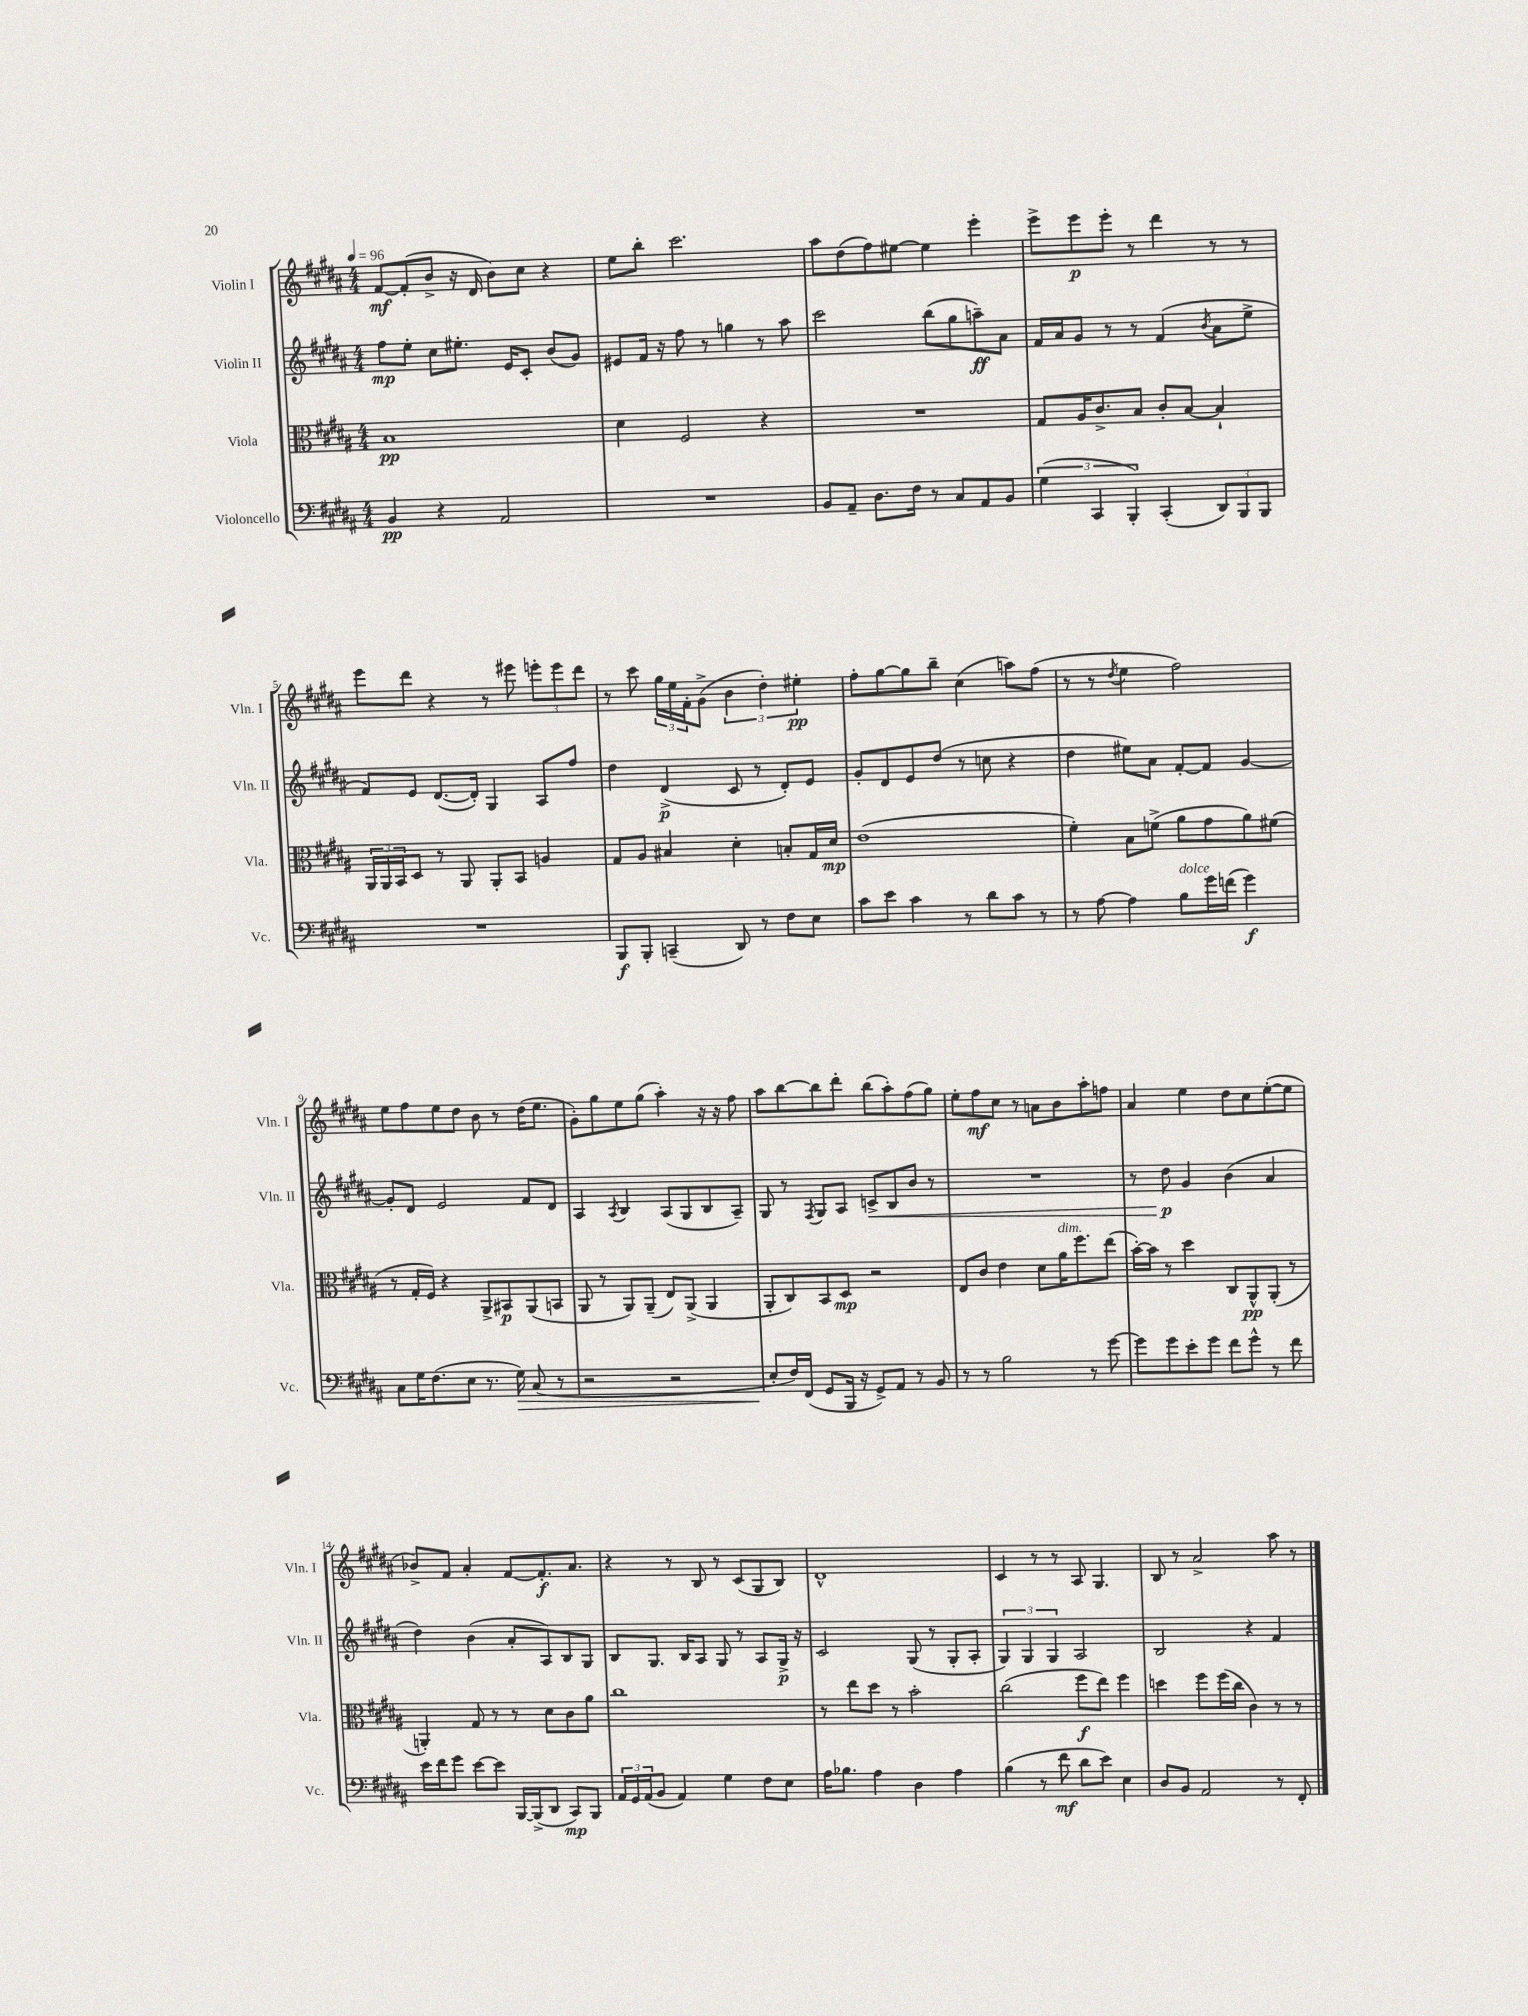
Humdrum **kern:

**kern	**kern	**kern	**kern
*staff4	*staff3	*staff2	*staff1
*clefF4	*clefC3	*clefG2	*clefG2
*k[f#c#g#d#a#]	*k[f#c#g#d#a#]	*k[f#c#g#d#a#]	*k[f#c#g#d#a#]
*M4/4	*M4/4	*M4/4	*M4/4
*MM96	*MM96	*MM96	*MM96
4BB	1B	8ff#	[8f#
.	.	8ee'	(8f#']
4r	.	8cc#	8b^
.	.	8.ee#'	16r
.	.	.	16d#
2AA#	.	.	8b)
.	.	16e	.
.	.	8c#'	8cc#
.	.	(8b	4r
.	.	8g#)	.
=	=	=	=
1r	4d#	8e#	8ee
.	.	16f#	8bb'
.	.	16r	.
.	2F#	8ff#	2.ccc#
.	.	8r	.
.	.	4gg	.
.	4r	8r	.
.	.	8aa#	.
=	=	=	=
8BB	1r	2ccc#	8aa#
8AA#~	.	.	(8dd#
8.D#	.	.	8ff#)
.	.	.	[8ee#
16F#	.	.	.
8r	.	(8bb	4ee#]
8C#	.	8gg#	.
8AA#	.	8aa~)	4eee'
8BB	.	8a#	.
=	=	=	=
(6G#	8G#	16f#	8eee^
.	.	16a#	.
.	16A#	8g#	8eee
6CC#	.	.	.
.	8.c#^	.	.
.	.	8r	8eee'
6BBB')	.	.	.
.	8B	8r	8r
(4CC#'	8c#'	(4f#	4ddd#
.	[8B	.	.
.	.	8qb	.
12DD#)	4B`]	8a#	8r
12BBB	.	.	.
.	.	8ee^	8r
12BBB	.	.	.
=	=	=	=
1r	24AA#	8f#)	8eee
.	24AA#	.	.
.	24BB	.	.
.	8D#	8e	8ddd#
.	8r	([8.d#	4r
.	8AA#	.	.
.	.	16d#'])	.
.	8AA#'	4G#	8r
.	8BB	.	8eee#
.	4A	8A#	12eee'
.	.	.	12eee
.	.	8ff#	.
.	.	.	12ddd#
=	=	=	=
8BBB	8G#	4dd#	8r
8BBB'	8A#	.	8ccc#
(4CC~	4B#	(4d#^	24gg#
.	.	.	24ee
.	.	.	24f#'
.	.	.	(8g#^
8DD#)	4d#'	8c#	6b
8r	.	8r	.
.	.	.	6dd#')
8F#	8B'	8d#')	.
.	.	.	6ee#'
8E	16G#	8e	.
.	16d#	.	.
=	=	=	=
8c#	(1e	8g#'	8ff#'
8e	.	8d#	[8gg#
4c#	.	8e	8gg#]
.	.	(8dd#	8bb~
8r	.	8r	(4cc#
8d#	.	8cc	.
8c#	.	4r	8aa)
8r	.	.	(8ff#
=	=	=	=
8r	4f#')	4dd#	8r
[8A#	.	.	8r
.	.	.	8qdd#
4A#]	8B	8ee#)	4ee
.	(8f^	8a#	.
8B	8a#	[8f#'	2ff#)
16g#	8g#	8f#]	.
(16f	.	.	.
4g#)	8a#)	[4g#	.
.	(8f#	.	.
=	=	=	=
8C#	8r	8g#']	8ee
16G#	16G#'	8d#	8ff#
(8.F#	16F#)	.	.
.	4r	2e	8ee
8E	.	.	8dd#
8.r	8AA#^	.	8b
.	8BB#	.	8r
16G#)	.	.	.
(8C#	(8AA#	8f#	(16dd#
.	.	.	8.ee
8r	8BB	8d#	.
=	=	=	=
2r	8AA#	4A#	8g#')
.	8r	.	8gg#
.	.	8qA#	.
.	8AA#)	4B	8ee
.	(8AA#~	.	(8gg#
2r	8E)	(8A#	4aa#')
.	(8AA#^	8G#	.
.	4AA#	8B	16r
.	.	.	16r
.	.	8A#~)	8ff#
=	=	=	=
8E'	8AA#'	8G#	8aa#
16F#)	8C#)	8r	[8bb
(16FF#	.	.	.
.	.	8qF#	.
8GG#	8BB	8G#	8bb]
16BBB	8D#	8A#	8ddd#'
16r	.	.	.
8GG#^)	2r	8c^	(8bb
8AA#	.	8B	8aa#')
8r	.	8b	(8ff#
8BB	.	8r	8gg#)
=	=	=	=
8r	8E	1r	8ee'
8r	8c#	.	8ff#
2B	4e	.	8cc#
.	.	.	8r
.	8d#	.	8a
.	16a#	.	8b
.	8.ff#	.	.
8r	.	.	8aa#'
[8g#	(8ee	.	8ff
=	=	=	=
8g#]	[16b')	8r	4a#
.	16b]	.	.
8g#	8r	8dd#	.
8e'	4dd#	4g#	4ee
8g#	.	.	.
8f#	8C#	(4b	8dd#
8g#^^	8AA#^^	.	8cc#
8r	(8AA#'	4a#	([8ee'
8f#	8r	.	8ee]
=	=	=	=
16e	4AA')	4dd#)	8b-^)
16f#	.	.	.
8g#	.	.	8f#
[8e	8G#	(4b	4a#'
8e]	8r	.	.
[16BBB	8r	8a#'	[8f#
(16BBB^]	.	.	.
8DD#	8d#	8A#)	8.f#']
8CC#)	8c#	8B	.
.	.	.	8.a#
8BBB	8a#	8G#	.
=	=	=	=
24AA#	1cc#	8B	4r
24GG#	.	.	.
(24AA#	.	.	.
8BB	.	8.G#	.
4AA#)	.	.	8r
.	.	16B	.
.	.	8A#	8B
4G#	.	8G#	8r
.	.	8r	(8c#
8F#	.	8A#	8G#
8E	.	16G#^	8B)
.	.	16r	.
=	=	=	=
16A#	8r	2c#	1d#^^
8.B-	.	.	.
.	8ee	.	.
4A#	8dd#	.	.
.	8r	.	.
4D#	2b'	(8G#	.
.	.	8r	.
4A#	.	8G#'	.
.	.	8A#'	.
=	=	=	=
(4B	(2cc#	6G#)	4c#
.	.	6G#	.
8r	.	.	8r
.	.	6G#	.
8f#	.	.	8r
8d#	8ff#	2A#	8A#
8e)	8ee)	.	4.G#
4E	4ff#	.	.
=	=	=	=
8D#	4dd	2B	8B
8BB	.	.	8r
2AA#	8ff#	.	2a#^
.	(16ff#	.	.
.	16cc#	.	.
.	4c#)	4r	.
8r	8r	4f#	8aa#
8FF#'	8r	.	8r
==	==	==	==
*-	*-	*-	*-
